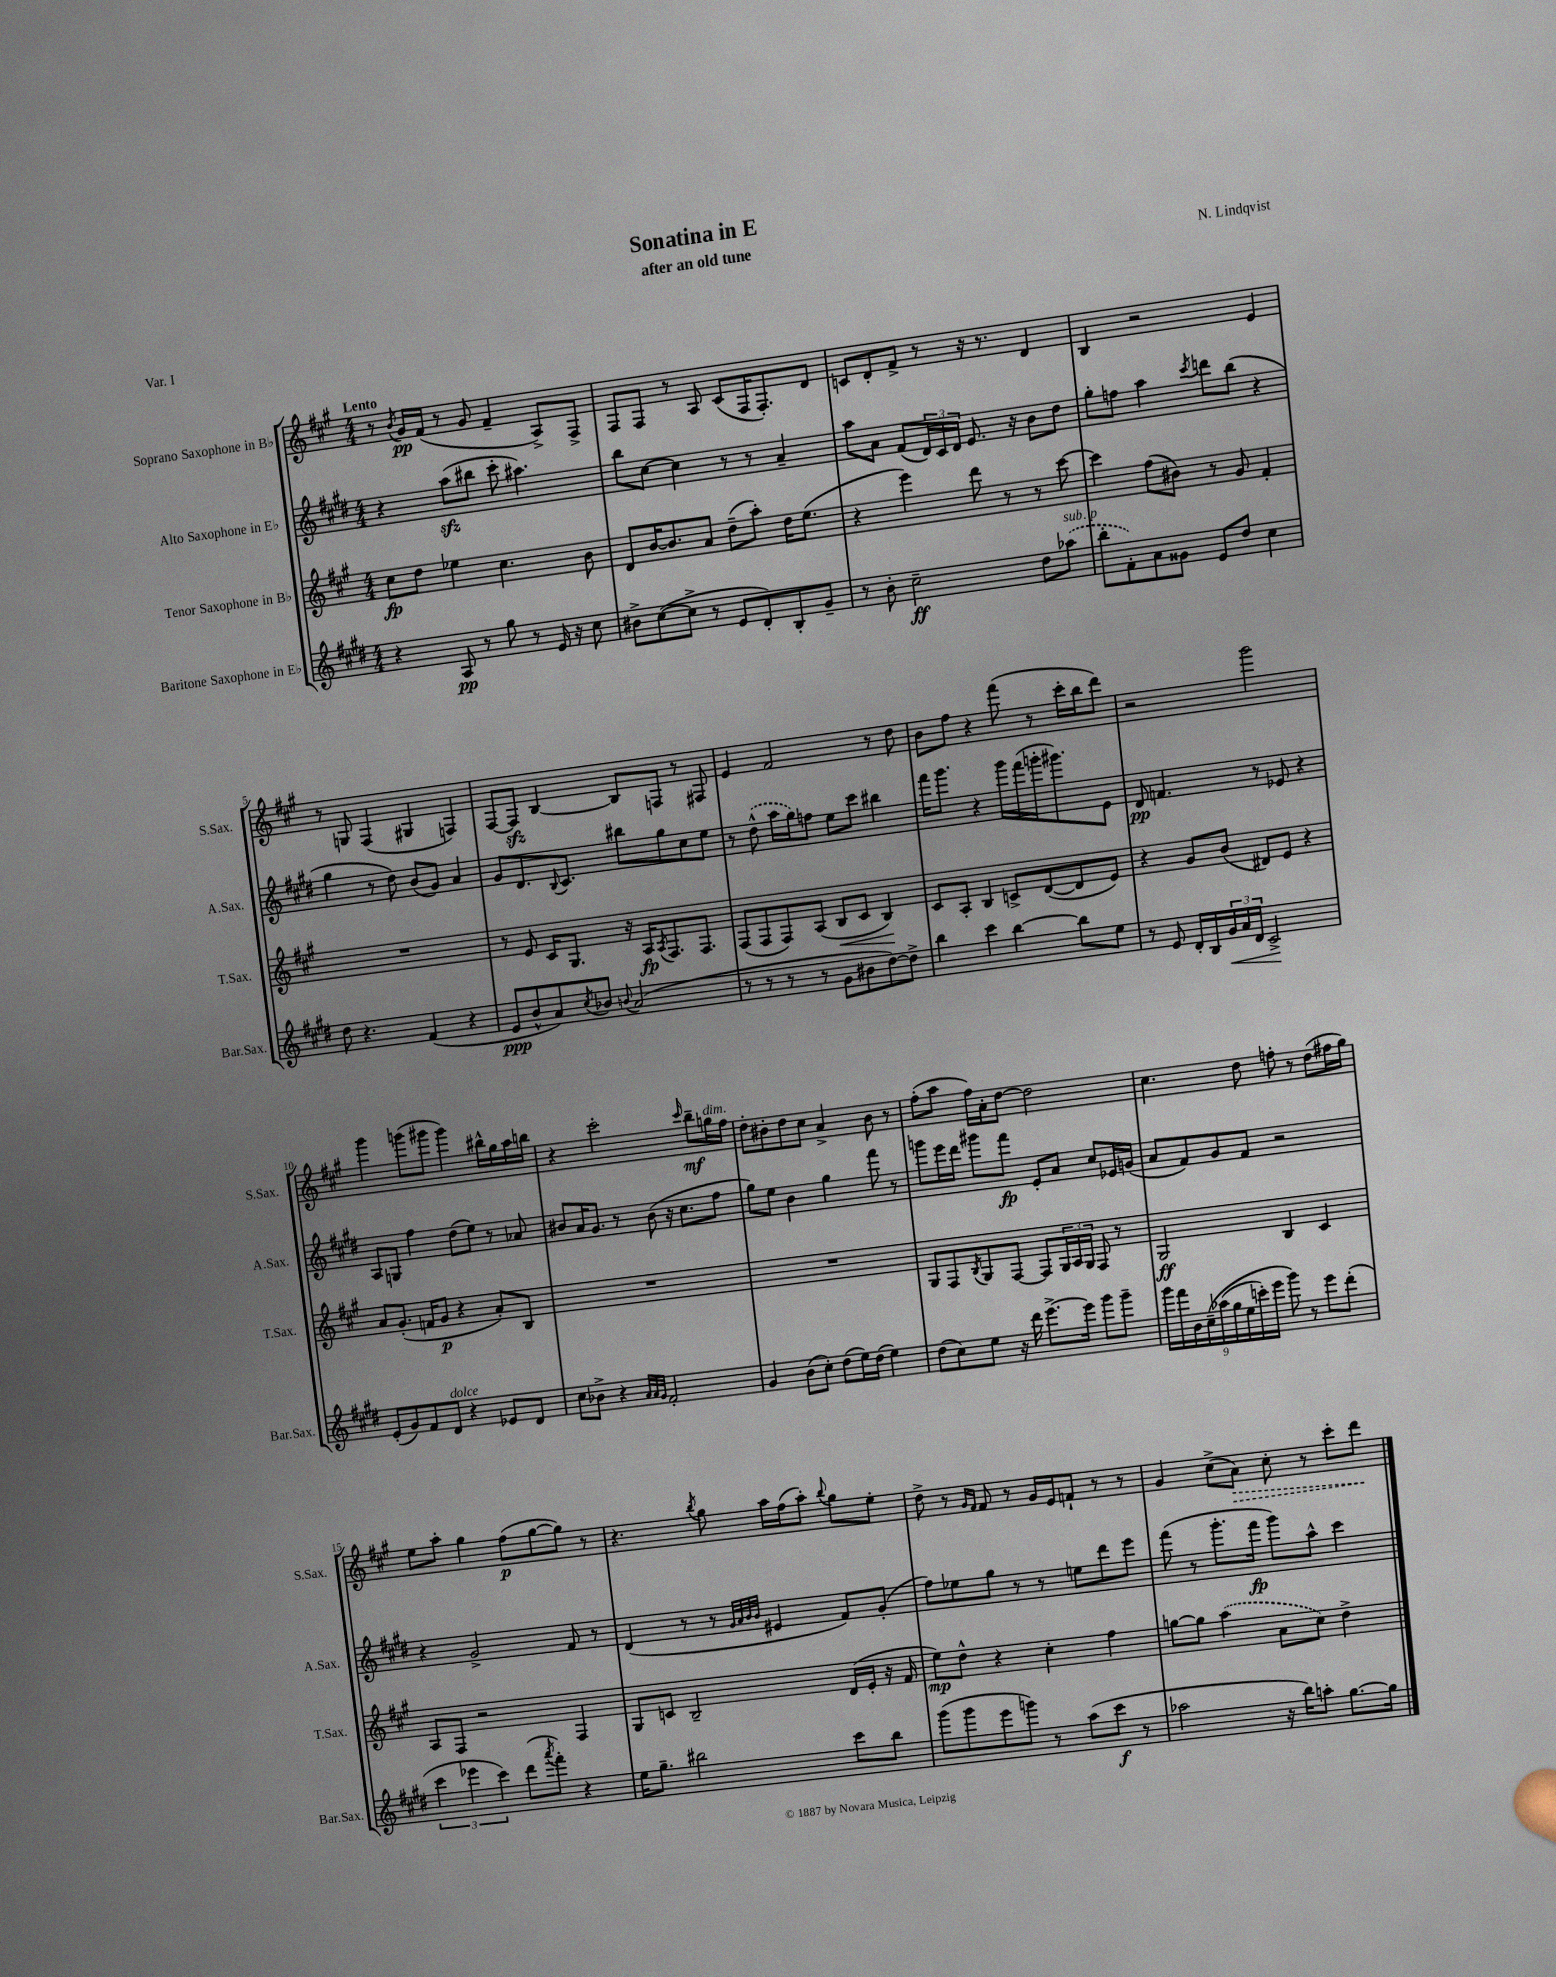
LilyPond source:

\header { title = "Sonatina in E" composer = "N. Lindqvist" subtitle = "after an old tune" piece = "Var. I" }
<<
\new StaffGroup <<
\new Staff = "s0" \with { instrumentName = "Soprano Saxophone in Bb" shortInstrumentName = "S.Sax." } {
    \clef treble \key a \major \numericTimeSignature \time 4/4 \tempo "Lento"
    r8 \acciaccatura { b'8 } gis'16\pp fis'16( r8 gis'8 fis'4-- a8->) fis8-> |
    fis8 fis8 r8 a8 cis'8( fis16 fis8.-.) d'8 |
    c'8 d'8-. fis'8-> r8 r16 r8. d'4 |
    b4 r2 e'4 |
    r8 g8 fis4( gis4 f4) |
    fis8~ fis8\sfz b4~ b8 f8 r8 fis8 |
    e'4 fis'2 r8 d''8 |
    b'8 fis''8 r4 fis'''8( r8 cis'''16-. b''16 d'''8) |
    r2 gis'''2 |
    gis'''4 g'''8( gis'''8 gis'''4) bis''16-^ gis''16 a''16 b''16 |
    r4 cis'''2-. \grace { cis'''16 } b''8--\mf g''16^\markup { \italic "dim." } fis''16 |
    d''8-. bis'8-. d''8 cis''8 a'4-> bis'8 r8 |
    fis''8-.( a''8 fis''16) a'16-. d''8~ d''2 |
    cis''4. d''8 f''8-. r8 d''8( fis''16 gis''16) |
    e''8 a''8-. gis''4 fis''8\p( gis''8~ gis''8) r8 |
    r4. \acciaccatura { b''8 } gis''8 a''16 fis''16( a''8-.) \appoggiatura { b''8 } gis''8 e''8-. |
    d''8-> r8 \grace { gis'16 fis'16 } fis'8 r8 gis'16 e'16 f'8-! r8 r8 |
    gis'4 cis''8->( \once \override Hairpin.style = #'dashed-line a'8\>) cis''8-. r8 cis'''8-. d'''8\! \bar "|." |
}
\new Staff = "s1" \with { instrumentName = "Alto Saxophone in Eb" shortInstrumentName = "A.Sax." } {
    \clef treble \key e \major \numericTimeSignature \time 4/4
    r4 a''8\sfz( bis''8 cis'''8-. ais''4.) |
    b''8 cis''8~ cis''4 r8 r8 a'4-- |
    a''8 a'8 fis'8( \tuplet 3/2 { dis'16) cis'16 dis'16 } e'8. r16 b'8 dis''8 |
    gis''8-. f''8 a''4 \acciaccatura { cis'''8 } d'''8 b''8( r4 |
    gis''4 r8 dis''8) b'8( gis'8) a'4 |
    gis'8 dis'8. \appoggiatura { b8 } cis'8. bis''8 gis''8 cis''8 e''8 |
    r8 \once \slurDashed dis''8-^( a''16 gis''16) f''8 e''8 cis'''8 bis''4 |
    fis'''16 gis'''8. r4 gis'''16 fis'''16( g'''16-. gis'''8.) e'8 |
    dis'8\pp f'4. r8 ees'8 r4 |
    a8 g8 fis''4 dis''8( e''8) r8 aes'8 |
    bis'8 a'16 gis'8. r8 bis'8( r16 cis''8. fis''8 |
    gis''8) e''8 b'4 gis''4 fis'''8 r8 |
    g'''8 e'''16 dis'''16 gis'''8 fis'''8\fp e'8-. a'8 cis''8 ees'16 g'16( |
    a'8 fis'8) gis'8 fis'8 r2 |
    r4 gis'2-> fis'8 r8 |
    dis'4( r8 r8 \grace { gis'32 a'32 b'32 b'32 } eis'4 fis'8) gis'8-.( |
    fis''8) ees''8 gis''8 r8 r8 e''8 dis'''8 e'''8 |
    fis'''8( r8 gis'''8.-. fis'''16\fp gis'''8) a''8-^ cis'''4 \bar "|." |
}
\new Staff = "s2" \with { instrumentName = "Tenor Saxophone in Bb" shortInstrumentName = "T.Sax." } {
    \clef treble \key a \major \numericTimeSignature \time 4/4
    cis''8\fp d''8 ees''4 cis''4. b'8 |
    d'8 b'16~ b'8. a'8 d''8--( a''8-.) d''16 e''8.( |
    r4 e'''4) d'''8 r8 r8 cis'''8~ |
    cis'''4 fis''8( bis'8) r8 gis'8 fis'4-. |
    R1 |
    r8 e'8 cis'16 gis8. r16 a16\fp \acciaccatura { a8 } fis8. fis8. |
    fis8( fis8 fis8) a8( b8\< cis'8 b4\!) |
    cis'8 a8-. b4 c'8-> d'8~( d'8 e'8) |
    r4 gis'8 b'8( dis'8) e'8 r4 |
    a'8 gis'8.-.( f'16 gis'8\p r4 a'8-.) b8 |
    R1 |
    R1 |
    gis8 fis8 \acciaccatura { b8 } gis8 fis8~ fis8 \tuplet 3/2 { gis16 a16 gis16 } fis8 r8 |
    gis2\ff b4 cis'4 |
    a8 fis8 r2 fis4 |
    gis8 c'8 b2-- d'16( e'16-. r16 fis'16 |
    e''8\mp) d''8-^ r4 cis''4-. fis''4 |
    g''8~ g''8 \once \slurDashed a''4( a'8 cis''8) d''4-> \bar "|." |
}
\new Staff = "s3" \with { instrumentName = "Baritone Saxophone in Eb" shortInstrumentName = "Bar.Sax." } {
    \clef treble \key e \major \numericTimeSignature \time 4/4
    r4 a8\pp r8 gis''8 r8 e'16 r16 cis''8 |
    bis'8-> cis''8~( cis''8-> r8 e'8 dis'8-.) b8-. gis'8-- |
    r8 b'8-. cis''2--\ff dis''8 \once \slurDashed aes''8^\markup { \italic "sub. p" }( |
    b''8-. fis'8-.) a'8 gisis'8 e'8 dis''8 cis''4 |
    dis''8 r4. fis'4( r4 |
    e'8\ppp b'8-^ a'8) \acciaccatura { cis''8 } bes'8 \appoggiatura { b'8 } a'2( |
    r8 r8 r8 r8 gis'8 bis'8 dis''8~) dis''8-> |
    b''4 cis'''4 b''4~ b''8 e''8 |
    r8 e'8 dis'16-. b16 \tuplet 3/2 { gis'16\< a'16 dis'16 } cis'2->\! |
    e'8-.( gis'8) fis'8 dis'8^\markup { \italic "dolce" } r4 ees'8 dis'8 |
    cis''8 bes'8-> r4 \grace { a'32 a'32 gis'32 } fis'2-. |
    gis'4 b'8( cis''8-.) dis''8( e''16) dis''16( e''4) |
    dis''8( cis''8) e''8 r16 dis'''16 e'''8.~-> e'''16 gis'''8 gis'''8-- |
    \tuplet 9/8 { gis'''16 fis'''16 b'16 cis''16--\( aes''16( gis''16 e''16 c'''16-.) e'''16 } gis'''8\) r8 e'''8 dis'''8-.( |
    \tuplet 3/2 { cis'''4 ees'''4 cis'''4) } dis'''8( \acciaccatura { a'''8 } fis'''8-.) r4 |
    e''16 gis''8.-- bis''2 cis'''8 bis''8 |
    gis'''8( gis'''8 e'''8 g'''8) r8 a''8( cis'''8\f r8 |
    aes''2 r16 b''16) a''8-. gis''8.~ gis''16 \bar "|." |
}
>>
>>
